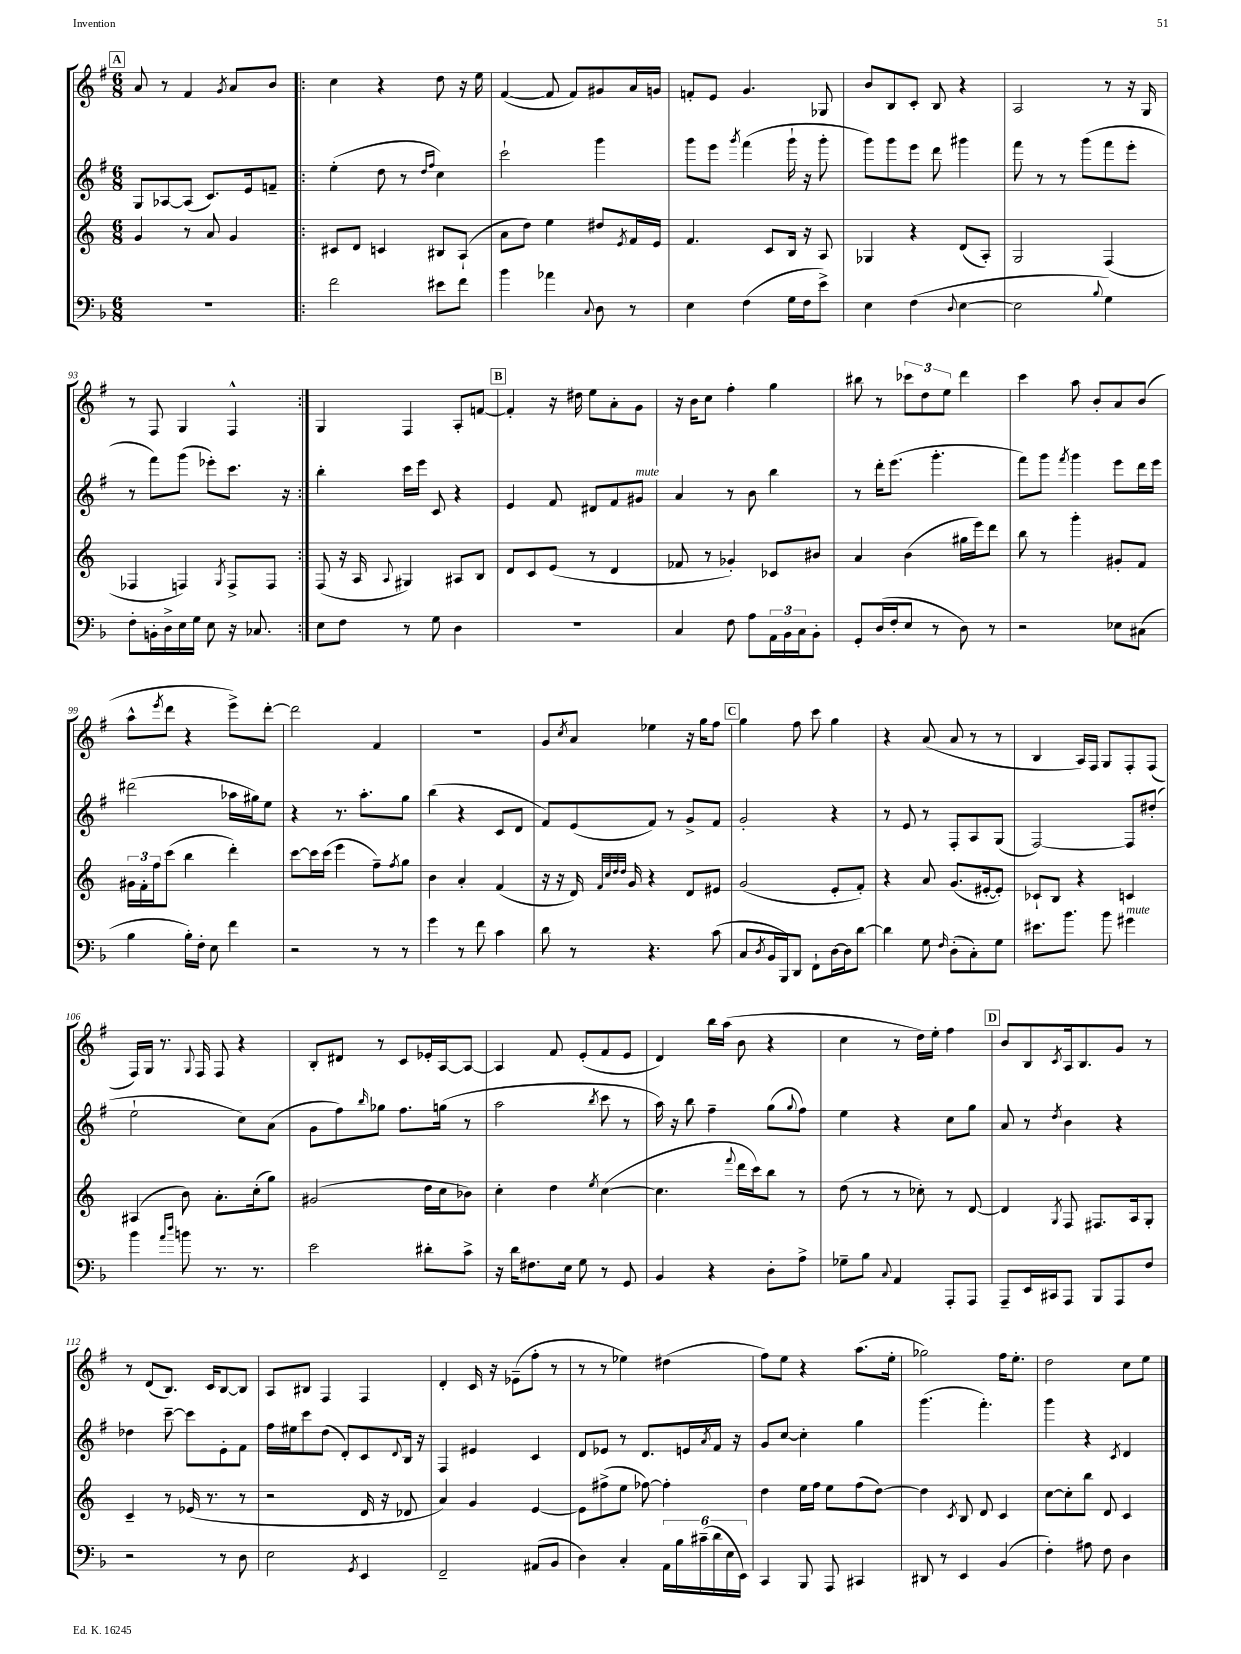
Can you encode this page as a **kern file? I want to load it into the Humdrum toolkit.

**kern	**kern	**kern	**kern
*staff4	*staff3	*staff2	*staff1
*clefF4	*clefG2	*clefG2	*clefG2
*k[b-]	*k[]	*k[f#]	*k[f#]
*M6/8	*M6/8	*M6/8	*M6/8
2.r	4g	8G	8a
.	.	[8A-	8r
.	8r	(8A-]	4f#
.	8a	8.c)	.
.	.	.	8qg
.	4g	.	8a
.	.	16e	.
.	.	8f~	8b
=!|:	=!|:	=!|:	=!|:
2f	8c#	(4ee'	4cc
.	8d	.	.
.	4c	8dd	4r
.	.	8r	.
.	.	16qqdd	.
.	.	16qqff#	.
8e#	8B#	4cc)	8dd
8f	(8A`	.	16r
.	.	.	16ee
=	=	=	=
4b-	8a	2ccc`	([4f#
.	8dd)	.	.
4a-	4ee	.	8f#]
.	.	.	8f#)
8qqC	.	.	.
8D	8dd#	4ggg	8g#
.	8qe	.	.
8r	16f	.	16a
.	16e	.	16g
=	=	=	=
4E	4.f	8ggg	8f'
.	.	8eee	8e
.	.	8qggg	.
(4F	.	(4fff#	4.g
.	8c	.	.
16G	16B	16ggg`	.
16F	16r	16r	.
8e^)	8A	8ggg'	8G-
=	=	=	=
4E	4G-	8ggg)	8b
.	.	8ggg	8B
(4F	4r	8eee	8c'
.	.	8ddd	8B
8qqD	.	.	.
[4E	(8d	4ggg#	4r
.	8A')	.	.
=	=	=	=
2E]	2G	8fff#	2A
.	.	8r	.
.	.	8r	.
.	.	(8ggg	.
8qqB-	.	.	.
4G)	(4F	8fff#	8r
.	.	8eee'	16r
.	.	.	16G
=	=	=	=
8F'	4F-	8r	8r
16BB'	.	8fff#)	8F#
16D^	.	.	.
16E	4F)	(8ggg	4G
16G	.	.	.
8E	.	8eee-')	.
.	8qG	.	.
16r	8F^	8.ccc	4F#^^
8.C-	.	.	.
.	8F	.	.
.	.	16r	.
=:|!	=:|!	=:|!	=:|!
8E	(8F	4bb'	4G
8F	16r	.	.
.	16A	.	.
.	8qqA	.	.
8r	4G#)	16ccc	4F#
.	.	16eee	.
8G	.	8c	.
4D	8A#	4r	8A'
.	8B	.	[8f
=	=	=	=
2.r	8d	4e	4f']
.	8c	.	.
.	(8e	8f#	16r
.	.	.	16dd#
.	8r	8d#	8ee
.	4d	8f#	8a'
.	.	8g#	8g
=	=	=	=
4C	8f-	4a	16r
.	.	.	16b
.	8r	.	8cc
8F	4g-')	8r	4ff#'
8A	.	8b	.
24AA	8c-	4bb	4gg
24BB-	.	.	.
24C	.	.	.
8BB-'	8b#	.	.
=	=	=	=
8GG'	4a	8r	8bb#
(16D	.	16ddd'	8r
16F'	.	(8.eee	.
8E	(4b	.	12ccc-
.	.	.	12dd
8r	.	4.ggg'	.
.	.	.	12ee
8D)	16gg#	.	4ddd
.	16eee)	.	.
8r	8ddd	.	.
=	=	=	=
2r	8bb	8fff#)	4ccc
.	8r	8ggg	.
.	.	8qfff#	.
.	4ggg'	4ggg	8aa
.	.	.	8b'
8E-	8g#'	8eee	8a
(8C#	8f	16ddd	(8b
.	.	16eee	.
=	=	=	=
4B-	24g#	(2ddd#	8aa^^
.	24f'	.	.
.	24ff	.	.
.	.	.	8qeee
.	(8ccc	.	8ddd
16B-')	4bb	.	4r
16F'	.	.	.
8E	.	.	.
4f	4ddd')	16aa-	8eee^)
.	.	16gg#)	.
.	.	8ee	[8ddd'
=	=	=	=
2r	[8ccc	4r	2ddd]
.	16ccc]	.	.
.	(16ccc	.	.
.	4eee	8.r	.
.	.	8.aa'	.
8r	8ff~)	.	4f#
.	8qff	.	.
8r	8gg	8gg	.
=	=	=	=
4g	4b	(4bb	2.r
8r	4a'	4r	.
8f	.	.	.
4c	(4f	8c	.
.	.	8d	.
=	=	=	=
8d	16r	8f#)	8g
.	16r	.	.
.	.	.	8qcc
8r	16d)	(8e	8a
.	32qqf	.	.
.	32qqcc	.	.
.	32qqdd	.	.
.	32qqdd	.	.
.	16g	.	.
4.r	4r	8f#)	4ee-
.	.	8r	.
.	8d	8g^	16r
.	.	.	16gg
(8c	8e#	8f#	8ff#
=	=	=	=
8C	(2g	2g'	4gg
8qD	.	.	.
16BB-	.	.	.
16BBB-)	.	.	.
8DD	.	.	8ff#
8FF`	.	.	8ccc
[16D	8e'	4r	4gg
16D]	.	.	.
[8d	8f')	.	.
=	=	=	=
4d]	4r	8r	4r
.	.	8e	.
8G	8a	8r	(8a
16qqF	.	.	.
(8D'	(8.g	8F#'	8a
8C')	.	8A	8r
.	[16e#'	.	.
8G	8e#'])	(8G	8r
=	=	=	=
8.e#	8c-`	[2F#)	4B
.	8B	.	.
8.b-	.	.	.
.	4r	.	16A)
.	.	.	16F#
8b-	.	.	8G
4g#	4c	8F#]	8F#'
.	.	(8dd#'	(8F#
=	=	=	=
4b-	(4A#	2ee`	16F#)
.	.	.	16G
.	.	.	8.r
16qqa	.	.	.
16qqdd	.	.	.
8b	8b)	.	.
.	.	.	8qqG
.	.	.	16F#
8.r	8.a'	.	8F#
.	.	8cc)	4r
8.r	(16cc'	.	.
.	8gg)	(8a	.
=	=	=	=
2e	(2g#	8g	8B'
.	.	8ff#)	8d#
.	.	16qqbb	.
.	.	8gg-	8r
.	.	8.ff#	8c
8d#'	16dd	.	16e-'
.	16cc	(16gg	[16A
8c^	8b-)	8r	8A_
=	=	=	=
16r	4cc'	2aa	4A]
16d	.	.	.
8.F#	.	.	.
.	4dd	.	8f#
16E	.	.	.
8G	.	.	(8e'
.	8qee	8qbb	.
8r	([4cc	8ccc	8f#
8GG	.	8r	8e
=	=	=	=
4BB-	4.cc]	16aa)	4d)
.	.	16r	.
.	.	8bb	.
4r	.	4ff#~	16bb
.	.	.	(16aa
.	8qqfff	.	.
.	16ddd	.	8b
.	16ccc)	.	.
8D'	8bb	(8gg	4r
.	.	8qqgg	.
8A^	8r	8ff#)	.
=	=	=	=
8G-~	(8dd	4ee	4cc
8B-	8r	.	.
8qqC	.	.	.
4AA	8r	4r	8r
.	8cc-')	.	16dd)
.	.	.	16ee'
8AAA'	8r	8cc	4ff#
8AAA	[8d	8gg	.
=	=	=	=
8AAA~	4d]	8a	8b
16EE	.	8r	8B
16CC#	.	.	.
.	8qG	8qdd	8qc
8AAA	8F	4b	16A
.	.	.	8.B
8BBB-	8.F#	.	.
8AAA	.	4r	8g
.	16A	.	.
8F	8G'	.	8r
=	=	=	=
2r	4c~	4dd-	8r
.	.	.	(8d
.	8r	[8ccc~	8.B)
.	(16e-	8ccc]	.
.	8.r	.	16c
8r	.	8e'	[8B
8D	8r	8f#	8B]
=	=	=	=
2E	2r	16ff#	8A
.	.	16ee#	.
.	.	8ccc	8B#
.	.	(8dd	4F#
.	.	8d')	.
8qGG	.	.	.
4EE	16d	8c	4F#
.	16r	.	.
.	.	8qqd	.
.	8d-	16B	.
.	.	16r	.
=	=	=	=
2FF~	4a)	4F#	4d'
.	4g	4e#	16c
.	.	.	16r
.	.	.	(8e-~
(8AA#	[4e	4c	8ff#'
8BB-	.	.	8r
=	=	=	=
4D)	8e]	8d	8r
.	(8ff#^	8e-	8r
4C'	8ee	8r	4ee-)
.	[8ff-)	8.d	.
24AA	4ff-']	.	(4dd#
24B-	.	.	.
.	.	16e	.
(24c#~	.	.	.
.	.	8qa	.
24d	.	16f#	.
24E	.	.	.
.	.	16r	.
24EE)	.	.	.
=	=	=	=
4CC	4dd	8g	8ff#)
.	.	[8cc	8ee
8BBB-	16ee	4cc']	4r
.	16ff	.	.
8AAA	8ee	.	.
4CC#	(8ff	4gg	(8.aa
.	[8dd)	.	.
.	.	.	16ee'
=	=	=	=
8DD#	4dd]	(4.ggg	2gg-)
8r	.	.	.
.	8qc	.	.
4EE	8B	.	.
.	8d	4.fff#')	.
(4BB-	4c	.	16ff#
.	.	.	8.ee'
=	=	=	=
4F')	[8cc	4ggg	2dd
.	8cc']	.	.
8A#	8bb	4r	.
8F	8d	.	.
.	.	8qc	.
4D	4c	4d	8cc
.	.	.	8ee
==	==	==	==
*-	*-	*-	*-
